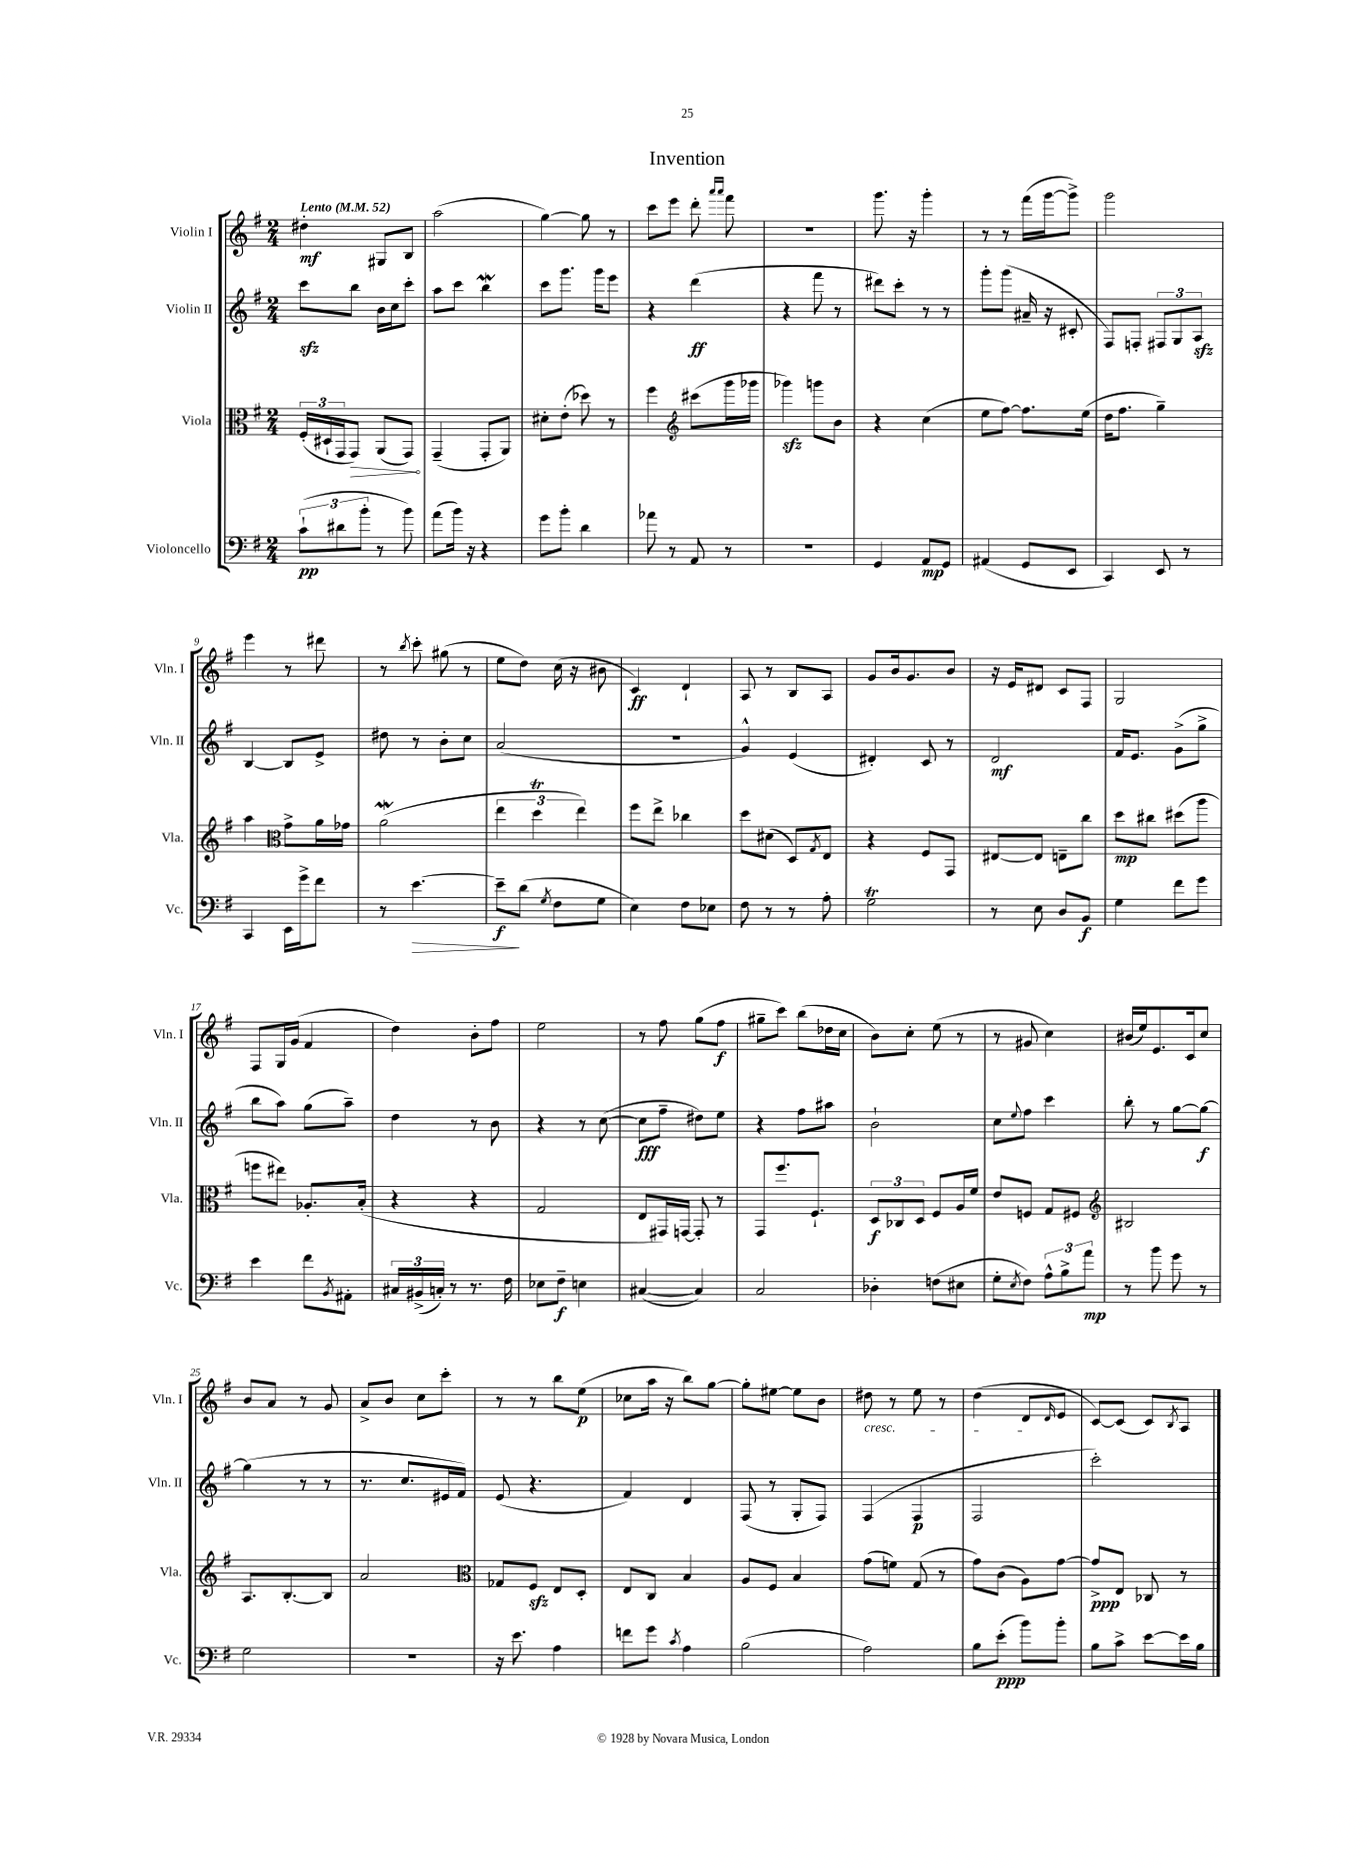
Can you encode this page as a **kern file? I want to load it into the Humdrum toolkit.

**kern	**kern	**kern	**kern
*staff4	*staff3	*staff2	*staff1
*clefF4	*clefC3	*clefG2	*clefG2
*k[f#]	*k[f#]	*k[f#]	*k[f#]
*M2/4	*M2/4	*M2/4	*M2/4
*MM52	*MM52	*MM52	*MM52
(12c`\L	(24F#'/LL	8ccc\L	4dd#'\
.	24D#`/	.	.
12d#\	24GG/J	.	.
.	8GG/J)	8bb\J	.
12b'\J	.	.	.
8r	(8AA/L	16b\LL	8G#/L
.	.	16cc\J	.
8b\)	8GG/J)	8ccc'\J	8B/J
=	=	=	=
(8a\L	(4GG~/	8aa\L	(2aa\
16b\Jk)	.	8ccc\J	.
16r	.	.	.
4r	8GG'/L	4bb\	.
.	8AA/J)	.	.
=	=	=	=
8g\L	8d#'\L	8ccc\L	[4gg\)
8b'\J	(8e'\J	8.ggg\J	.
4d\	8dd-\)	.	8gg\]
.	.	16ggg\LK	.
.	8r	8eee\J	8r
=	=	=	=
8a-\	4ff#\	4r	8ccc\L
8r	.	.	8eee\J
*	*clefG2	*	*
8AA/	(8ccc#\L	(4ddd\	8ddd'\
.	.	.	16qqaaa/LL
.	.	.	16qqaaa/JJ
8r	16ggg\L	.	8fff#\
.	16ggg-\JJ	.	.
=	=	=	=
2r	4ggg-\)	4r	2r
.	8ggg\L	8fff#\	.
.	8b\J	8r	.
=	=	=	=
4GG/	4r	8ddd#\L)	8.ggg\
.	.	8ccc'\J	.
.	.	.	16r
8AA/L	(4cc\	8r	4ggg'\
8GG/J	.	8r	.
=	=	=	=
(4AA#/	8ee\L	8ggg'\L	8r
.	[8ff#\J)	(8ggg\J	8r
8GG/L	8.ff#\]L	16a#~/	(16fff#\LL
.	.	16r	[16ggg\J
8EE/J	.	8c#'/	8ggg^\]J)
.	(16ee\Jk	.	.
=	=	=	=
4CC/)	16dd\LK	8F#/L)	2ggg\
.	8.ff#\J	.	.
.	.	8F'/J	.
8EE/	4gg~\)	12F#/L	.
.	.	12G/	.
8r	.	.	.
.	.	12A/J	.
=	=	=	=
4CC/	4aa\	[4B/	4eee\
*	*clefC3	*	*
16EE\LL	8g^\L	8B/]L	8r
16g^\J	.	.	.
8f#\J	16a\L	8e^/J	8ddd#\
.	16g-\JJ	.	.
=	=	=	=
8r	(2a\	8dd#\	8r
.	.	.	8qbb/
[4.e\	.	8r	8ccc'\
.	.	8b'\L	(8gg#\
.	.	8cc\J	8r
=	=	=	=
8e~\]L	6ee\	(2a/	8ee\L
(8d\J	.	.	8dd\J)
.	6dd\	.	.
8qG/	.	.	.
8F#\L	.	.	(16cc\
.	.	.	16r
.	6ee\)	.	.
8G\J	.	.	8b#\
=	=	=	=
4E\)	8ff#\L	2r	4c/)
.	8ee^\J	.	.
8F#\L	4cc-\	.	4d`/
8E-\J	.	.	.
=	=	=	=
8F#\	8dd\L	4g^^/)	8A/
8r	(8d#\J	.	8r
8r	8D/L)	(4e/	8B/L
.	8qG/	.	.
8A'\	8E/J	.	8A/J
=	=	=	=
2G\	4r	4d#'/)	8g/L
.	.	.	16b/k
.	.	.	8.g/
.	8F#/L	8c/	.
.	8GG/J	8r	8b/J
=	=	=	=
8r	[8E#/L	2d/	16r
.	.	.	16e/LK
8E\	8E#/]J	.	8d#/J
8D/L	8E~\L	.	8c/L
8BB/J	8cc\J	.	8F#/J
=	=	=	=
4G\	8dd\L	16f#/LK	2G/
.	.	8.e/J	.
.	8cc#\J	.	.
8f#\L	(8dd#\L	(8g^\L	.
8g\J	8aa\J	8gg^\J	.
=	=	=	=
4e\	8ff\L	8bb\L	8F#/L
.	8ee#\J)	8aa\J)	16G/L
.	.	.	(16g/JJ
8f#\L	8.A-'/L	(8gg\L	4f#/
8qBB/	.	.	.
8AA#'\J	.	8aa~\J)	.
.	(16B'/Jk	.	.
=	=	=	=
24C#/LL	4r	4dd\	4dd\)
(24BB#^/	.	.	.
24C'/JJ)	.	.	.
8r	.	.	.
8.r	4r	8r	8b'\L
.	.	8b\	8ff#\J
16F#\	.	.	.
=	=	=	=
8E-\L	2G/	4r	2ee\
8F#~\J	.	.	.
4E\	.	8r	.
.	.	([8cc\	.
=	=	=	=
([4C#/	8E/L	8cc\]L	8r
.	16GG#/L)	8ff#~\J	8ff#\
.	[16GG/JJ	.	.
4C#/])	8GG'/]	8dd#\L)	(8gg\L
.	8r	8ee\J	8ff#\J
=	=	=	=
2C/	8GG/L	4r	8gg#~\L
.	8.ff#/	.	8ccc\J)
.	.	8ff#\L	(8bb\L
.	8.F#`/J	.	.
.	.	8aa#\J	16dd-\L
.	.	.	16cc\JJ
=	=	=	=
4D-'\	12D/L	2b`\	8b\L)
.	12C-/	.	.
.	.	.	8cc'\J
.	12D/J	.	.
(8F\L	8F#/L	.	(8ee\
8E#\J	16A/L	.	8r
.	16f#/JJ	.	.
=	=	=	=
8G'\L	8e/L	8cc\L	8r
8qE/	.	8qqee/	.
8F#\J)	8F/J	8ff#\J	8g#/
12A^^\L	8G/L	4ccc\	4cc\)
12B^\	.	.	.
.	8F#/J	.	.
12a\J	.	.	.
=	=	=	=
*	*clefG2	*	*
8r	2B#/	8bb'\	(16b#/LL
.	.	.	16ee/J)
8b\	.	8r	8.e/
8g\	.	[8gg\L	.
.	.	.	16c/k
8r	.	8gg\_J	8cc/J
=	=	=	=
2G\	8.A/L	(4gg\]	8b/L
.	.	.	8a/J
.	[8.B'/	.	.
.	.	8r	8r
.	8B/]J	8r	8g/
=	=	=	=
2r	2a/	8.r	8a^/L
.	.	.	8b/J
.	.	8.cc/L	.
.	.	.	8cc\L
.	.	16e#/L	8ccc'\J
.	.	16f#/JJ)	.
=	=	=	=
*	*clefC3	*	*
16r	8G-/L	(8e/	8r
8.e\	.	.	.
.	8F#/J	4.r	8r
4A\	8E/L	.	8bb\L
.	8D'/J	.	(8ee\J
=	=	=	=
8f\L	8E/L	4f#/)	8cc-\L
8g\J	8C/J	.	16aa\Jk
.	.	.	16r
8qc/	.	.	.
4A\	4B/	4d/	8bb\L)
.	.	.	[8gg\J
=	=	=	=
(2B\	8A/L	(8F#/	8gg'\]L
.	8F#/J	8r	[8ee#\J
.	4B/	8G'/L	8ee#\]L
.	.	8F#/J)	8b\J
=	=	=	=
2A\)	(8g\L	(4F#/	8dd#\
.	8f\J)	.	8r
.	(8G/	4F#/	8ee\
.	8r	.	8r
=	=	=	=
8B\L	8g\L)	2F#/	(4dd\
(8e'\J	(8c\J	.	.
8b\L)	8A\L)	.	8d/L
.	.	.	16qqd/
8b'\J	[8g\J	.	8e/J
=	=	=	=
8B\L	8g^/]L	2ccc'\)	[8c/L)
8c^\J	8E/J	.	(8c/]J
[8e\L	8C-/	.	8c/L)
.	.	.	8qB/
16e\]L	8r	.	8A/J
16B\JJ	.	.	.
==	==	==	==
*-	*-	*-	*-
